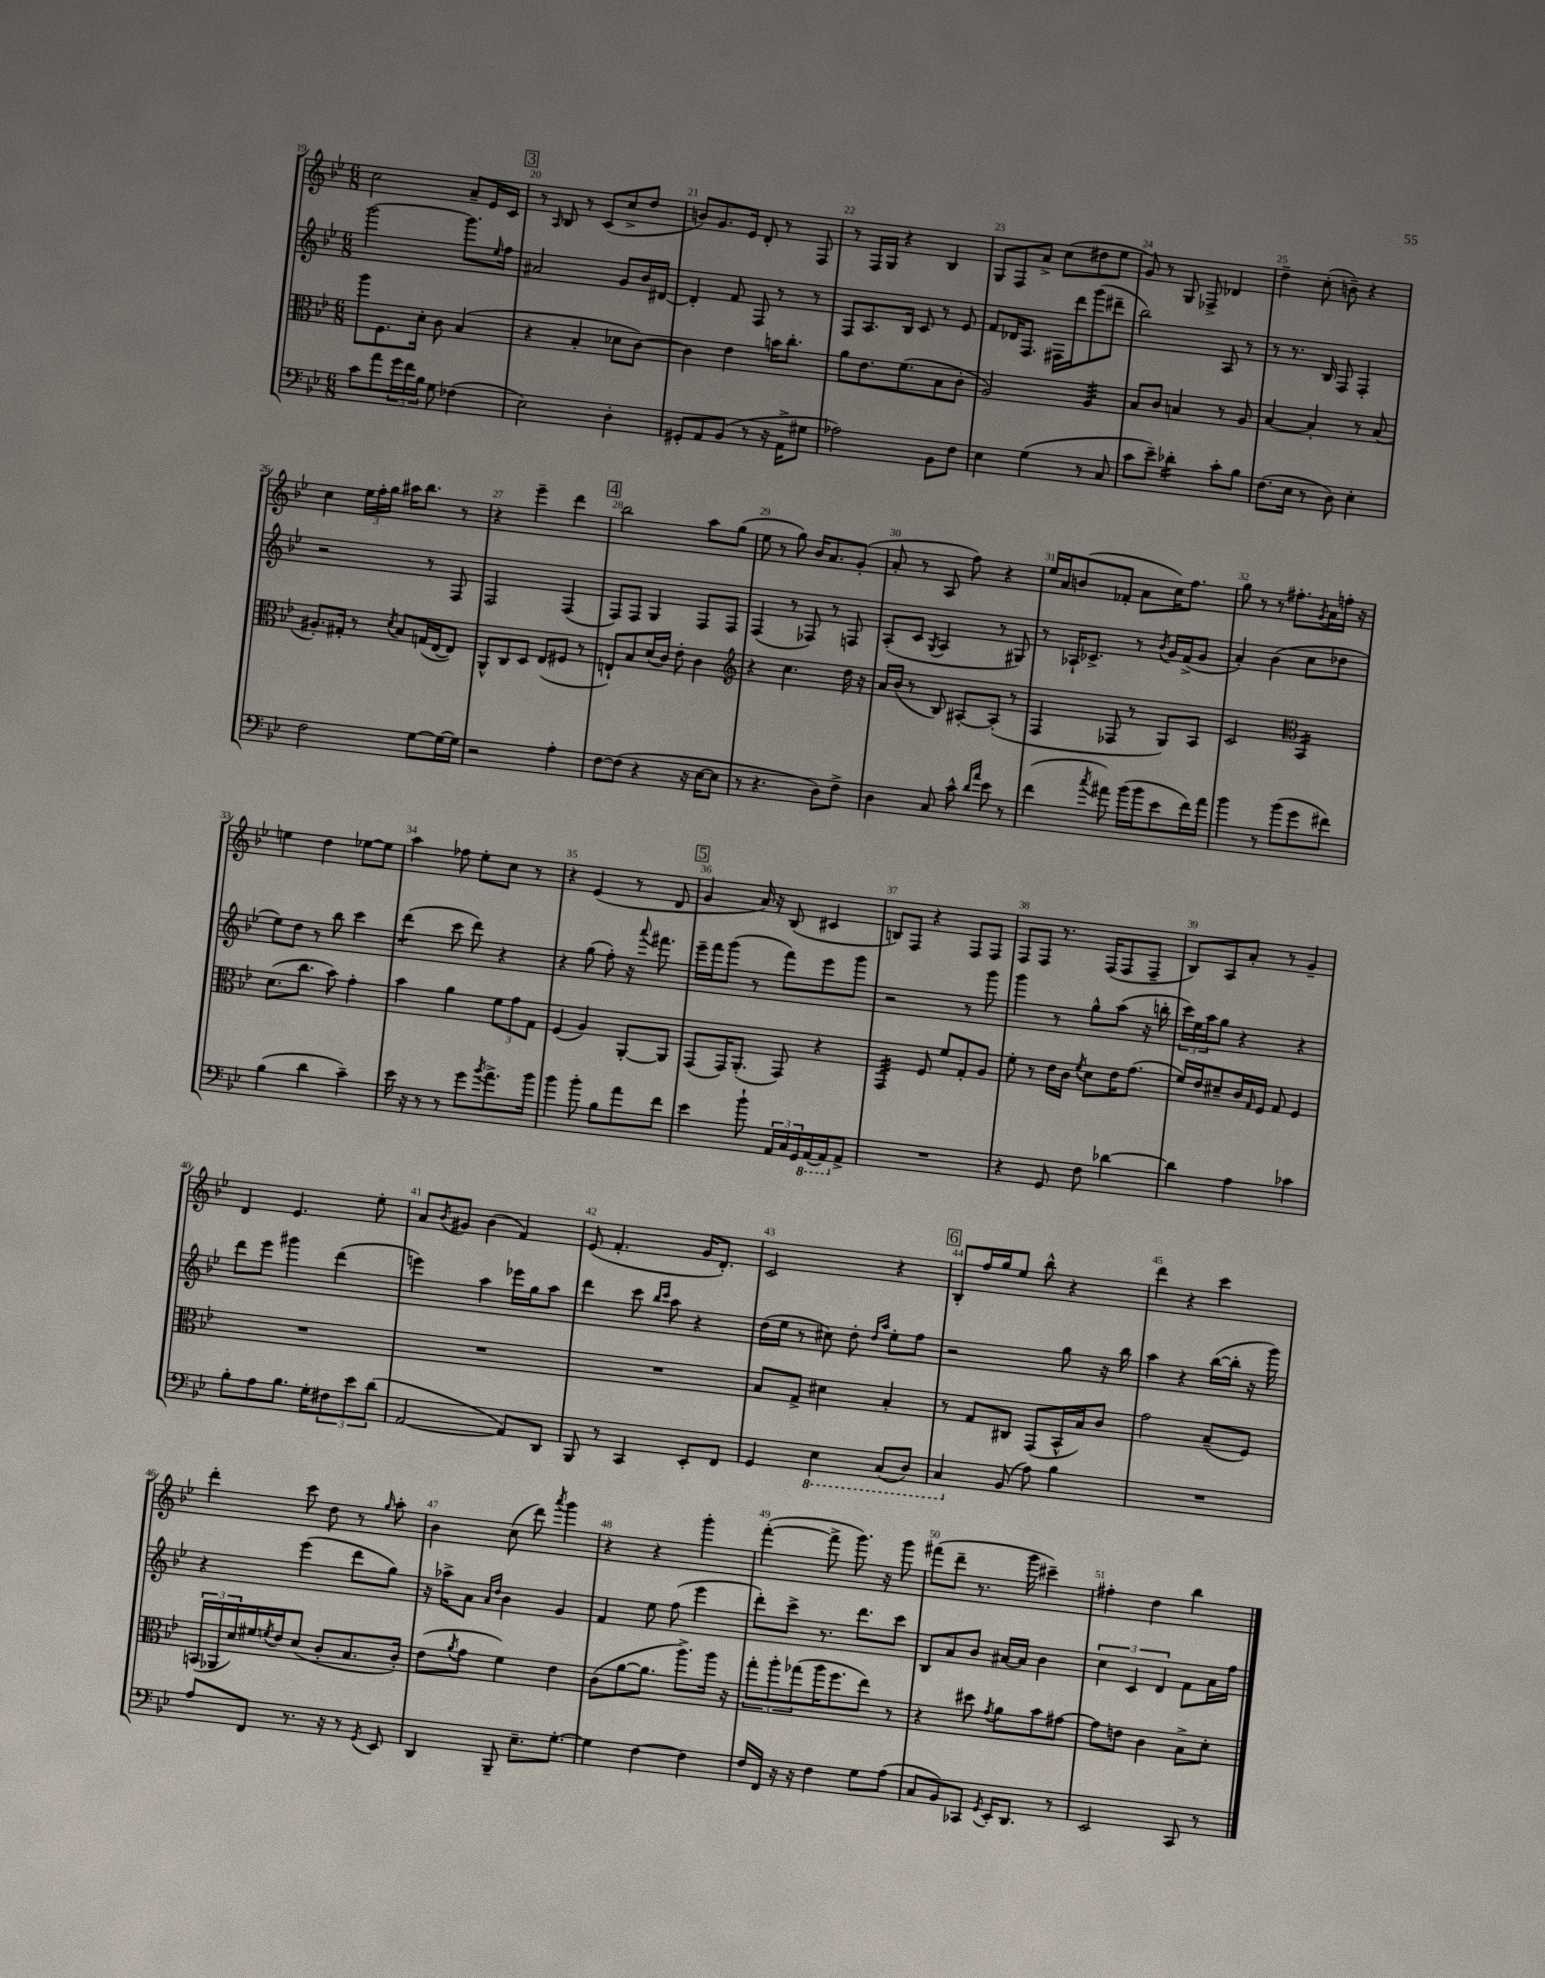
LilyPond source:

<<
\new StaffGroup <<
\new Staff = "s0" {
    \clef treble \key bes \major \numericTimeSignature \time 6/8
    c''2 a'8-- ees'16 c'16 |
    \mark \markup { \box "3" } r8 \grace { a16 } bes8 r8 c'8( c''8-> d''8 |
    b'8) g'8. ees'16 d'8-. r8 f8 |
    r8 f16 g16 r4 bes4 |
    g8 f8 a'8-> c''8( dis''8 ees''8 |
    g'8) r8 g8 fes8-> des'4 |
    d''4-- c''8-.( b'8--) r4 |
    c''4 \tuplet 3/2 { ees''16 f''16-. g''16 } ais''16 bes''8. r8 |
    r4 ees'''4-- d'''4 |
    \mark \markup { \box "4" } bes''2 a''8 g''8( |
    ees''8 r8 g''8) bes'16 a'8. g'8-.( |
    a'8-. r8 a8 f''8) r4 |
    ees''16 a'16 b'8( fes'8-. a'8 c''16) f''8. |
    g''8 r8 r8 fis''8.-. \acciaccatura { g'8 } a'16 f''16-. r16 |
    e''4 d''4 ees''8~ ees''8 |
    a''4 fes''8 ees''8-. c''8 r8 |
    r4 ees'4( r8 d'8 |
    \mark \markup { \box "5" } g'4 a'16) r16 bes8( cis'4 |
    b8) f8 r4 f8 f8 |
    f8 f8 r8. f16( f8 f8-- |
    bes8) a8 a'8-. r8 g'4-- |
    d'4 ees'4. ees''8-. |
    a'8 \acciaccatura { bes'8 } gis'8 bes'4( f'4) |
    ees'8( f'4.-. g'16 d'8.-.) |
    c'2 r4 |
    \mark \markup { \box "6" } bes8-. f''16 g''16 ees''8 bes''8-^ r4 |
    d'''4 r4 c'''4 |
    d'''4-. c'''8 d''8 r8 \grace { g''16 } a''8-. |
    bes'4 c''8( d'''8) \acciaccatura { a'''8 } g'''4 |
    r4 r4 g'''4-. |
    f'''4~-.( f'''8-> g'''8.) r16 g'''8 |
    fis'''8( d'''8-- r8. g'''16 cis'''4--) |
    fis''4-. d''4 bes''4 \bar "|." |
}
\new Staff = "s1" {
    \clef treble \key bes \major \numericTimeSignature \time 6/8
    g'''2~ g'''8. \grace { ees''16 } f''16 |
    \mark \markup { \box "3" } ais'2 g'8 bes'16 dis'16~ |
    dis'4-. f'8 f8 r8 r8 |
    f8 a8. bes16 c'8 r8 ees'8 |
    f'8 des'16 f8. fis16 d'''16 g'''8( dis'''8-- |
    bes''2) a8 r8 |
    r8 r8. bes16 f8 f4-. |
    r2 r8 f8 |
    f2 f4( |
    \mark \markup { \box "4" } f8) f8 g4 f8 f8 |
    f4( r8 fes8) r8 f8 |
    a8-.( c'8 \acciaccatura { g8 } a4 r8 gis8) |
    r8 aes16-! ces'8.-> r8 \acciaccatura { bes'8 } g'16 f'16->( g'8 |
    a'4-.) bes'4( c''8 des''8 |
    ees''8) d''8 r8 bes''8 c'''4 |
    d'''4:8( c'''8 d'''8) r4 |
    r4 g''8( f''8-.) r16 \appoggiatura { a'''8 } fis'''8. |
    \mark \markup { \box "5" } ees'''16-- f'''16 g'''8( r8 f'''8) ees'''8 g'''8 |
    r2 r8 g'''8 |
    g'''4 r8 g''8-^ a''8( r16 b''16-. |
    \tuplet 3/2 { c'''16) ees''16 a''16 } g''8 r4 r4 |
    d'''8 ees'''8 gis'''4 d'''4( |
    e'''4) a''4 ees'''16 g''16 a''8 |
    d'''4 c'''8 \grace { bes''16 c'''16 } a''8 r4 |
    d''16( ees''16 r8 cis''8) d''8-. \grace { d''16 a''16 } ees''8-. f''8 |
    \mark \markup { \box "6" } r2 g''8 r16 bes''16 |
    a''4 r4 bes''16~( bes''16-. r16 g'''16) |
    r4 ees'''4( d'''8 g''8) |
    r16 aes''16-> a'8 \grace { a'16 d''16 } bes'4 g'4 |
    f'4 ees''8 f''8( ees'''4 |
    d'''8-.) c'''8-> r8. d'''8. c'''8 |
    bes8 a'8 bes'8 ais'16~ ais'16 bes'4 |
    \tuplet 3/2 { c''4 c'4 d'4 } f'8 a'16 f''16 \bar "|." |
}
\new Staff = "s2" {
    \clef alto \key bes \major \numericTimeSignature \time 6/8
    a''8 f8. d'16-. c'8 bes4( |
    \mark \markup { \box "3" } r4 bes4-. des'8 c'8~) |
    c'4 ees'4 b'16 c''8.-. |
    a'8 ees'8. f'8.( bes8 c'8-. |
    a2) a4:32 |
    bes8 c'8 b4 r8 a8 |
    bes4~ bes4-. r8 bes8( |
    ais8.-.) gis16-. r8 \acciaccatura { d'8 } bes8 g16( ees16~ ees8) |
    a,8-^ c8 d8 ees8( fis8 r8 |
    \mark \markup { \box "4" } e8-!) bes8 d'16( c'16) ees'8-. c'4 |
    \clef treble r4 c''4. d''16 r16 |
    a'16 bes'16( r8 bes8) ais8~-. ais8-.( r8 |
    f4 fes8 r8 g8) a8 |
    c'2 \clef alto bes,4:16 |
    d'8.( c''8. bes'8) g'4-. |
    bes'4 a'4 \tuplet 3/2 { f'8 g'8 g8 } |
    f4( a4) a,8~-. a,8 |
    \mark \markup { \box "5" } g,8( g,16) a,8.-.( g,8) r4 |
    g,4:32 f8 f'8 g8-. a8 |
    f'8-. r8 ees'16 c'16 \acciaccatura { f'8 } d'8 ees'16 g'8.( |
    f'16) ees'16 dis'8-- c'16 \grace { g16 } f16 g8 f4 |
    R2. |
    R2. |
    R2. |
    bes8 g8-> dis'4 bes4-. |
    \mark \markup { \box "6" } r8 g8 cis8 g,8( bes,16-^ bes16) c'8 |
    g'2 bes8--( f8) |
    \tuplet 3/2 { b,16( aes,16 d'16) } fis'16 \acciaccatura { f'8 } ees'16 d'8( c'8-. bes8. c'16-.) |
    ees'8( \acciaccatura { a'8 } g'8 f'4) ees'4 |
    c'8( a'8~ a'8. a''8.->) a''16 r16 |
    \tuplet 3/2 { g''8-. a''8-. ges''8( } a''16 f''8. ees''8) r8 |
    r4 dis''8 \acciaccatura { g'8 } a'8 bes'8 gis'8~ |
    gis'8 e'8 c'4 bes8-> d'8-. \bar "|." |
}
\new Staff = "s3" {
    \clef bass \key bes \major \numericTimeSignature \time 6/8
    c'8 a'8 \tuplet 3/2 { g'16 f'16 bes16 } g8 fes4( |
    \mark \markup { \box "3" } ees2) d4-. |
    gis,8-. a,8 bes,8( r8 r16 a,16-> gis8 |
    aes2) bes,8 f8 |
    ees4 g4( r8 c8 |
    c'8 ees'8--) des'4:16-. c'8-. bes8 |
    f8.( ees16 r8 d8) ees4-. |
    f2 g8~ g16~ g16 |
    r2 a4-. |
    \mark \markup { \box "4" } f8~ f8( r4 r16 ees16~ ees8 |
    r8 r4. d8) f8-> |
    d4 c8 c'8-^ \grace { d'16 a'16 } ees'8 r8 |
    f'4( \acciaccatura { c''8 } ais'8) bes'16( bes'16 ees'8 f'16) ais'16 |
    bes'4 r8 bes'8( g'8 fis'8) |
    bes4( d'4 c'4--) |
    ees'16 r16 r8 r8 g'8 \acciaccatura { bes'8 } a'8.-> bes'16 |
    bes'4 bes'8-. bes8 a'8 f'8 |
    \mark \markup { \box "5" } ees'4 bes'8-! \tuplet 3/2 { a,16 c16 g,16 } \ottava #-1 a,,16~ a,,16 \ottava #0 a,8-> |
    R2. |
    r4 g,8 f8 des'4~ |
    des'4 a4 ces'4 |
    bes8-. a8 bes8. g16-. \tuplet 3/2 { fis8 ees'8 d'8( } |
    a,2~ a,8) d,8 |
    bes,,8 r8 c,4 ees,8-. f,8 |
    g,4 \ottava #-1 ees,4 c,8( d,8) |
    \mark \markup { \box "6" } c,4 \ottava #0 bes,8( a8) bes4 |
    R2. |
    a8 f,8 r8. r16 r8 \acciaccatura { g,8 } ees,8 |
    d,4 bes,,8-- ees8.-- g8.~-. |
    g4 f4~ f4 |
    f16 f,16 r16 r16 f4 g8 a8( |
    c8 bes,8) ces,8 \acciaccatura { g,8 } ees,16-. d,8. r8 |
    ees,2 c,8 r8 \bar "|." |
}
>>
>>
\layout { \context { \Score currentBarNumber = #19 \override BarNumber.break-visibility = ##(#f #t #t) barNumberVisibility = #all-bar-numbers-visible } }
